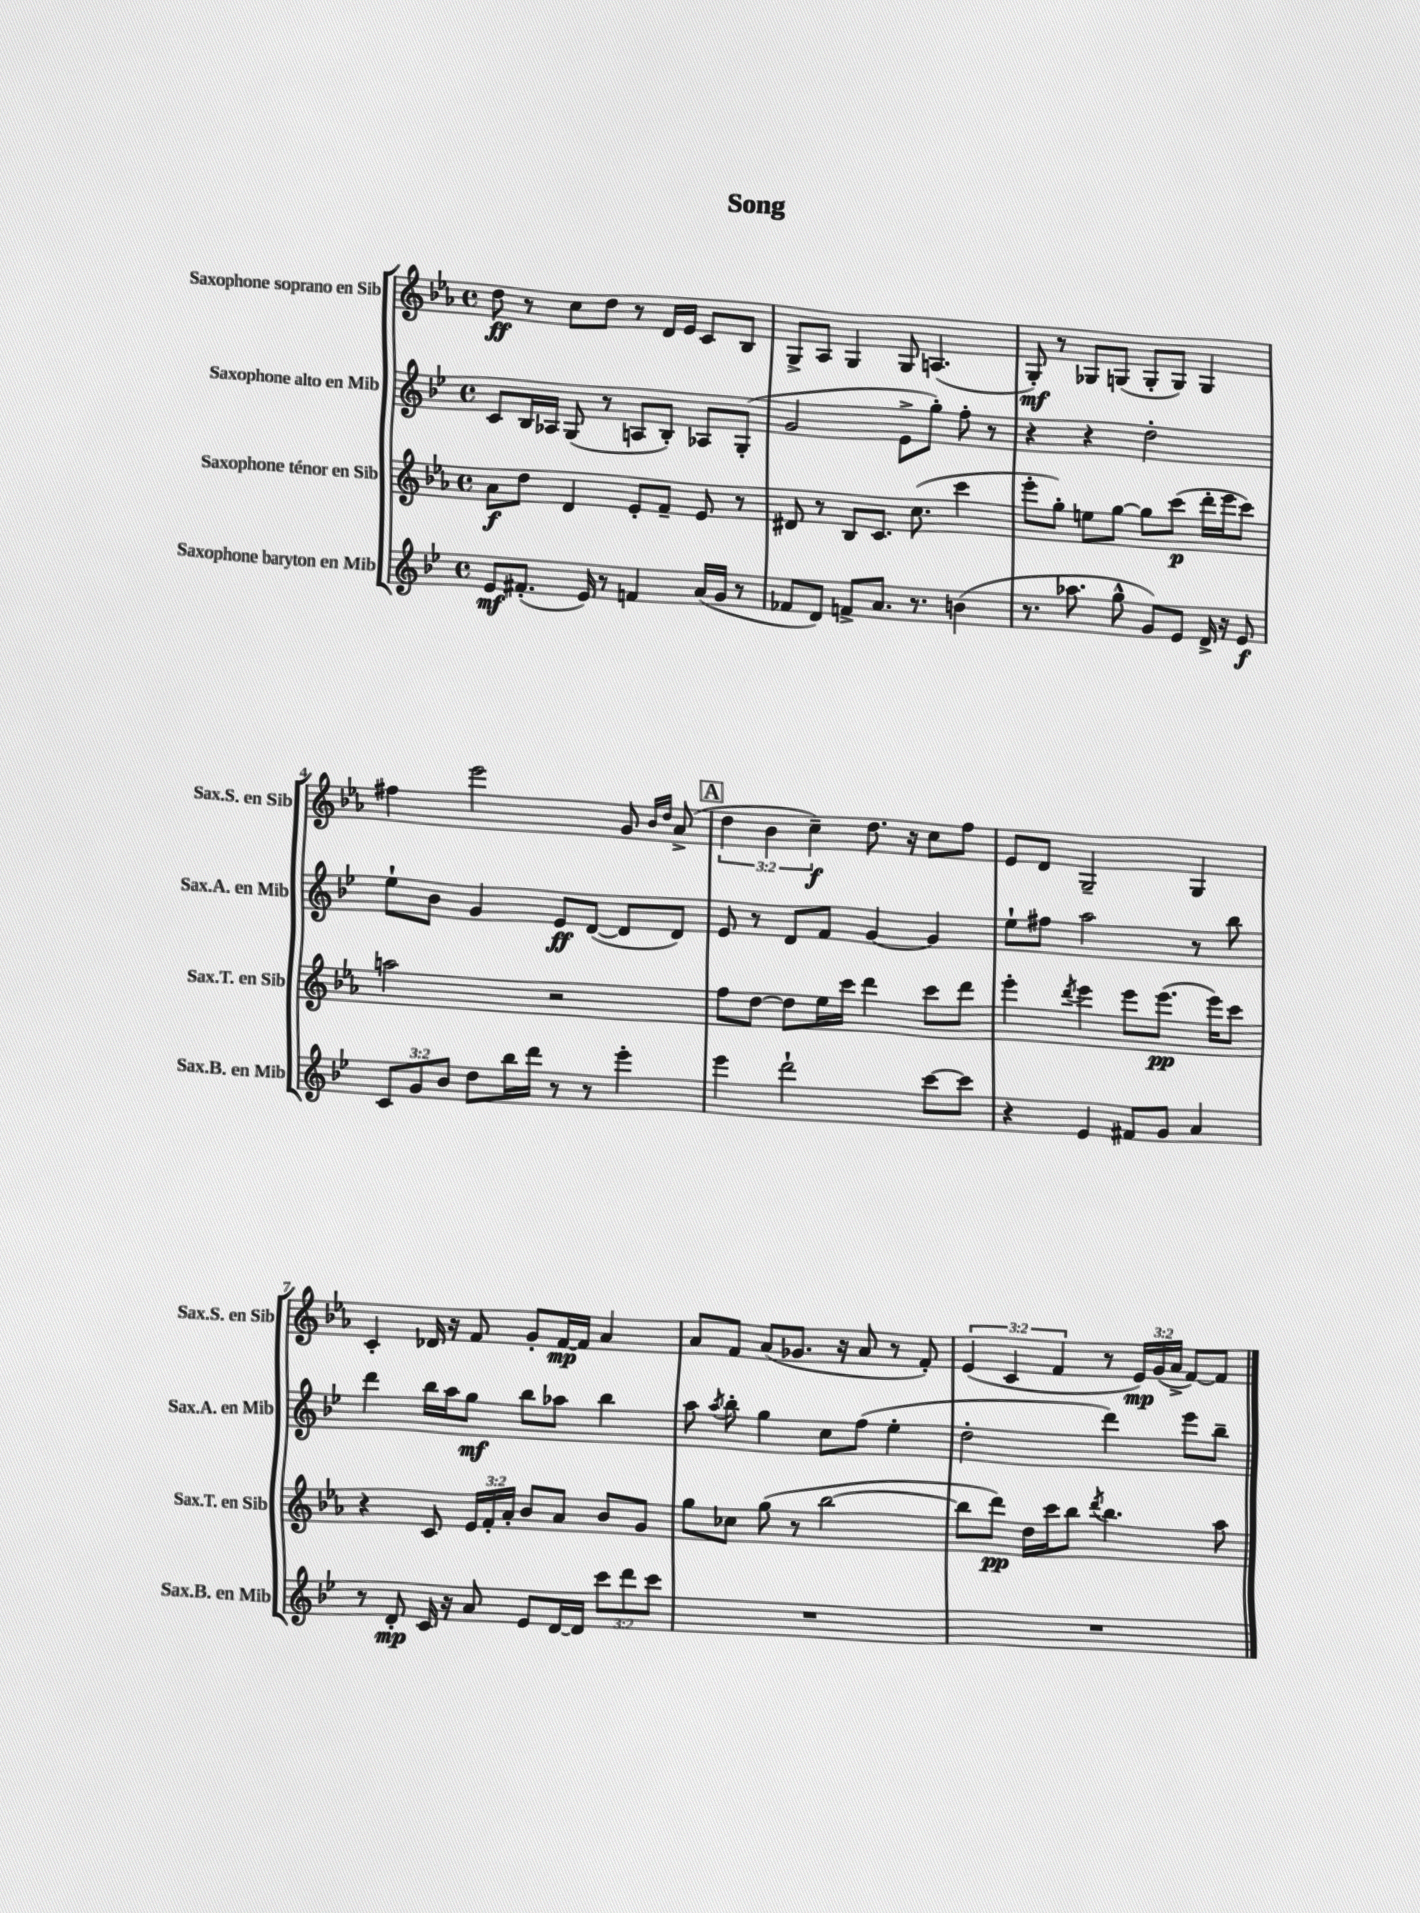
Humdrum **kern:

**kern	**kern	**kern	**kern
*staff4	*staff3	*staff2	*staff1
*clefG2	*clefG2	*clefG2	*clefG2
*k[b-e-]	*k[b-e-a-]	*k[b-e-]	*k[b-e-a-]
*M4/4	*M4/4	*M4/4	*M4/4
*met(c)	*met(c)	*met(c)	*met(c)
8e-	8a-	8c	8dd
(8.f#'	8dd	16B-	8r
.	.	16A-	.
.	4d	(8G	8cc
16e-)	.	.	.
8r	.	8r	8dd
4f	8e-'	8A	8r
.	8f~	8B-')	16d
.	.	.	16e-
(16a	8e-	8A-	8c
16g	.	.	.
8r	8r	(8G'	8B-
=	=	=	=
8f-	8d#	2g	8G^
8d)	8r	.	8A-
8f^	8B-	.	4G
8.a	8.c	.	.
.	.	8e-^	8G
8.r	(8.cc	.	.
.	.	8gg')	(4.A
(4b	4ccc	8ff'	.
.	.	8r	.
=	=	=	=
8.r	8eee-'	4r	8G')
.	8gg')	.	8r
8.aa-	.	.	.
.	8ee	4r	8G-
8gg^^	[8gg	.	(8G
8g)	8gg]	2dd'	8G'
8e-	(8ccc	.	8G)
16d^	16ddd'	.	4G
16r	16eee-	.	.
8e-	8ccc)	.	.
=	=	=	=
12c	2aa	8ee-`	4ff#
12g	.	.	.
.	.	8b-	.
12b-	.	.	.
8dd	.	4g	2eee-
16bb-	.	.	.
16ddd	.	.	.
8r	2r	8e-	.
8r	.	([8d	.
4eee-'	.	8d]	8g
.	.	.	16qqb-
.	.	.	16qqdd
.	.	8d)	(8a-^
=	=	=	=
4eee-	8ff	8e-	6dd
.	[8dd	8r	.
.	.	.	6b-
2ddd`	8dd]	8d	.
.	.	.	6cc~)
.	16ee-	8f	.
.	16ccc	.	.
.	4ddd	[4g	8.dd
.	.	.	16r
[8ccc	8ccc	4g]	8cc
8ccc]	8ddd	.	8ff
=	=	=	=
4r	4eee-'	8ee-`	8e-
.	.	8ff#	8d
.	8qddd	.	.
4e-	4eee-	2aa	2G~
8f#	8eee-	.	.
8g	(8.eee-	.	.
4a	.	8r	4G
.	16eee-)	.	.
.	8ccc	8bb-	.
=	=	=	=
8r	4r	4ddd	4c'
8d'	.	.	.
16c	8c	16bb-	16d-
16r	.	16aa	16r
8a	24e-	8gg	8f
.	24f'	.	.
.	24a-'	.	.
8e-	8b-	8bb-	8g'
[16d	8a-	8aa-	[16f
16d]	.	.	16f]
12ccc	8b-	4bb-	4a-
12ddd	.	.	.
.	8g	.	.
12ccc	.	.	.
=	=	=	=
1r	8gg	8aa	8a-
.	.	8qaa	.
.	8cc-	8bb-'	8f
.	(8gg	4gg	(8a-
.	8r	.	8.g-
.	[2bb-	8cc	.
.	.	.	16r
.	.	(8ff	8a-
.	.	4ee-'	8r
.	.	.	8f')
=	=	=	=
1r	8bb-]	2dd'	(6e-
.	8ddd)	.	.
.	.	.	6c
.	16dd	.	.
.	16ccc	.	.
.	.	.	6f
.	8bb-	.	.
.	8qddd	.	.
.	4.bb-	4ddd)	8r
.	.	.	24e-)
.	.	.	(24g
.	.	.	24a-^
.	.	8eee-	[8f)
.	8aa-	8bb-~	8f]
==	==	==	==
*-	*-	*-	*-
